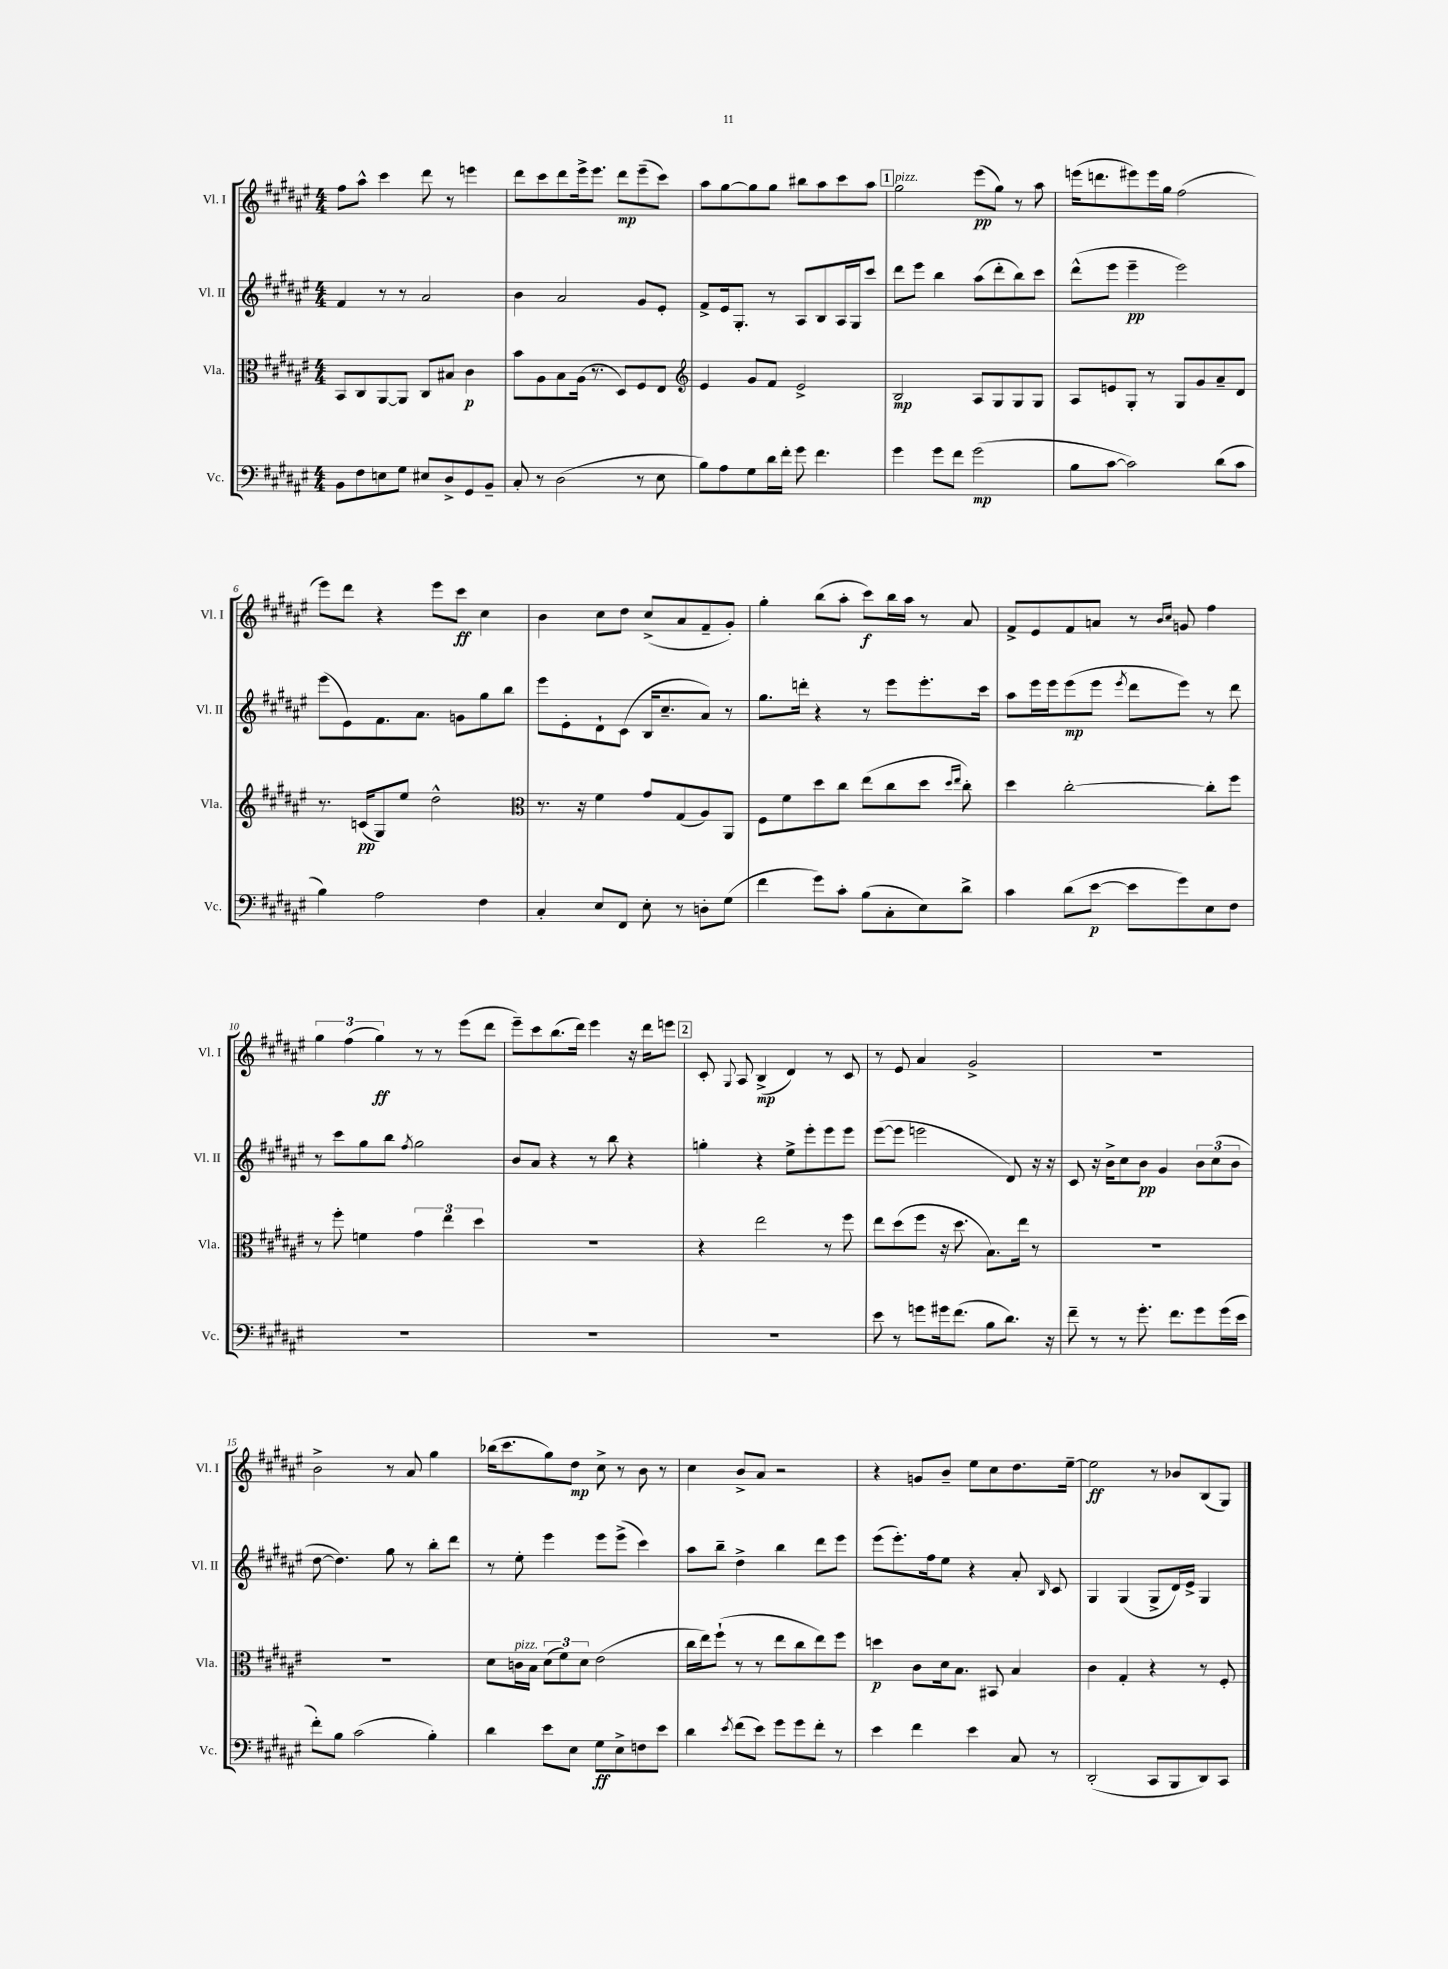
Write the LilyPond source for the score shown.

<<
\new StaffGroup <<
\new Staff = "s0" \with { instrumentName = "Vl. I" shortInstrumentName = "Vl. I" } {
    \clef treble \key fis \major \numericTimeSignature \time 4/4
    \autoBeamOff fis''8[ ais''8]-^ cis'''4 dis'''8 r8 e'''4 |
    dis'''8[ cis'''8 dis'''8 eis'''16-> eis'''8.] dis'''8[\mp eis'''8--( cis'''8]) |
    ais''8[ gis''8~ gis''8 gis''8] bis''8[ ais''8 cis'''8 ais''8] |
    \mark \markup { \box "1" } gis''2^\markup { \italic "pizz." } eis'''8[\pp( gis''8]) r8 ais''8 |
    e'''16[( d'''8. eis'''8) eis'''16 gis''16] fis''2( |
    eis'''8[) dis'''8] r4 eis'''8[ cis'''8]\ff cis''4 |
    b'4 cis''8[ dis''8] cis''8[->( ais'8 fis'8-- gis'8]-.) |
    gis''4-. b''8[( ais''8]-. cis'''8[\f) b''16 ais''16] r8 ais'8 |
    fis'8[-> eis'8 fis'8 a'8] r8 \grace { b'16[ cis''16] } g'8 fis''4 |
    \tuplet 3/2 { gis''4 fis''4( gis''4\ff) } r8 r8 eis'''8[( dis'''8] |
    eis'''8[--) cis'''8 b''8.( dis'''16]) eis'''4 r16 dis'''16[ e'''8] |
    \mark \markup { \box "2" } cis'8-. \appoggiatura { gis8 } ais8 b4->\mp( dis'4) r8 cis'8 |
    r8 eis'8 ais'4 gis'2-> |
    R1 |
    b'2-> r8 ais'8 gis''4 |
    bes''16[( cis'''8. gis''8) dis''8]\mp cis''8-> r8 b'8 r8 |
    cis''4 b'8[-> ais'8] r2 |
    r4 g'8[ b'8]-- eis''8[ cis''8 dis''8. eis''16]~-- |
    eis''2\ff r8 bes'8[ b8( gis8]) \bar "|." |
}
\new Staff = "s1" \with { instrumentName = "Vl. II" shortInstrumentName = "Vl. II" } {
    \clef treble \key fis \major \numericTimeSignature \time 4/4
    \autoBeamOff fis'4 r8 r8 ais'2 |
    b'4 ais'2 gis'8[ eis'8]-. |
    fis'8[-> eis'16 gis8.]-. r8 ais8[ b8 ais16 gis16 cis'''8] |
    \mark \markup { \box "1" } dis'''8[ eis'''8] b''4 ais''8[( dis'''8-. b''8) cis'''8] |
    dis'''8[-^( eis'''8] eis'''4--\pp eis'''2) |
    eis'''8[( eis'8) fis'8. ais'8.] g'8[ gis''8 b''8] |
    eis'''8[ eis'8-. dis'8-! cis'8]( b16[ cis''8.-- ais'8]) r8 |
    gis''8.[ d'''16]-. r4 r8 eis'''8[ eis'''8.-. cis'''16] |
    ais''8[ eis'''16 eis'''16 eis'''8\mp( eis'''8] \acciaccatura { eis'''8 } dis'''8[ eis'''8]) r8 dis'''8 |
    r8 cis'''8[ gis''8 b''8] \acciaccatura { fis''8 } gis''2 |
    b'8[ ais'8] r4 r8 b''8 r4 |
    \mark \markup { \box "2" } g''4-. r4 eis''8[-> eis'''8-. eis'''8 eis'''8] |
    eis'''8[~( eis'''8] e'''2 dis'8) r16 r16 |
    cis'8 r16 b'16[-> cis''8 b'8]\pp gis'4 \tuplet 3/2 { b'8[ cis''8( b'8] } |
    dis''8~ dis''4.) gis''8 r8 b''8[-. dis'''8] |
    r8 eis''8-. eis'''4 eis'''8[ eis'''8]->( cis'''4) |
    ais''8[ b''8]-- dis''4-> b''4 dis'''8[ eis'''8] |
    eis'''8[( eis'''8.-.) fis''16 eis''8] r4 ais'8-. \grace { b16 } cis'8 |
    gis4 gis4( gis8[-> dis'16) eis'16]-> gis4 \bar "|." |
}
\new Staff = "s2" \with { instrumentName = "Vla." shortInstrumentName = "Vla." } {
    \clef alto \key fis \major \numericTimeSignature \time 4/4
    \autoBeamOff b,8[ cis8 ais,8~ ais,8] cis8[ bis8] cis'4\p |
    b'8[ ais8 b8 ais16]( r8. dis8[) fis8 eis8] |
    \clef treble eis'4 gis'8[ fis'8] eis'2-> |
    \mark \markup { \box "1" } b2\mp ais8[ gis8 gis8 gis8] |
    ais8[ e'8 gis8]-. r8 gis8[ gis'8 ais'8-- dis'8] |
    r8. c'16[\pp( gis8) eis''8] dis''2-^ |
    \clef alto r8. r16 fis'4 gis'8[ gis8( ais8) ais,8] |
    fis8[ fis'8 dis''8 cis''8] eis''8[( cis''8 dis''8] \grace { dis''16[ eis''16] } cis''8-.) |
    dis''4 cis''2~-. cis''8[-. fis''8] |
    r8 fis''8-. f'4 \tuplet 3/2 { gis'4 eis''4 dis''4 } |
    r1 |
    \mark \markup { \box "2" } r4 eis''2 r8 fis''8 |
    eis''8[ dis''8( fis''8] r16 dis''8. b8.[) eis''16] r8 |
    R1 |
    R1 |
    dis'8[ c'16^\markup { \italic "pizz." } b16] \tuplet 3/2 { dis'8[( fis'8) dis'8] } eis'2( |
    cis''16[ eis''16) fis''8]-!( r8 r8 eis''8[ cis''8 eis''8) fis''8] |
    d''4\p cis'8[ dis'16 b8.] bis,8 b4 |
    cis'4 gis4-. r4 r8 fis8-. \bar "|." |
}
\new Staff = "s3" \with { instrumentName = "Vc." shortInstrumentName = "Vc." } {
    \clef bass \key fis \major \numericTimeSignature \time 4/4
    \autoBeamOff b,8[ fis8 e8 gis8] eis8[ dis8-> gis,8 b,8]-- |
    cis8-. r8 dis2( r8 eis8 |
    b8[) ais8 gis8 dis'16 fis'16]-. gis'8 fis'4. |
    \mark \markup { \box "1" } gis'4 gis'8[ fis'8] gis'2\mp( |
    b8[ cis'8]~ cis'2) dis'8[( cis'8] |
    b4) ais2 fis4 |
    cis4-. eis8[ fis,8] eis8-. r8 d8[-. gis8]( |
    fis'4 gis'8[) cis'8]-. b8[( cis8-. eis8) dis'8]-> |
    cis'4 dis'8[( eis'8]~\p eis'8[ gis'8) eis8 fis8] |
    R1 |
    R1 |
    \mark \markup { \box "2" } R1 |
    eis'8 r8 g'8[ gis'16 fis'8.]( b8[ dis'8.]) r16 |
    fis'8-- r8 r8 gis'8.-. fis'8.[ gis'8 gis'16( eis'16] |
    fis'8[-.) b8] cis'2( b4-.) |
    dis'4 eis'8[ eis8] gis8[\ff eis8-> f8 eis'8] |
    dis'4 \acciaccatura { eis'8 } fis'8[( eis'8]) gis'8[ gis'8 fis'8]-. r8 |
    eis'4 fis'4 eis'4 cis8 r8 |
    dis,2-.( cis,8[ b,,8 dis,8) cis,8] \bar "|." |
}
>>
>>
